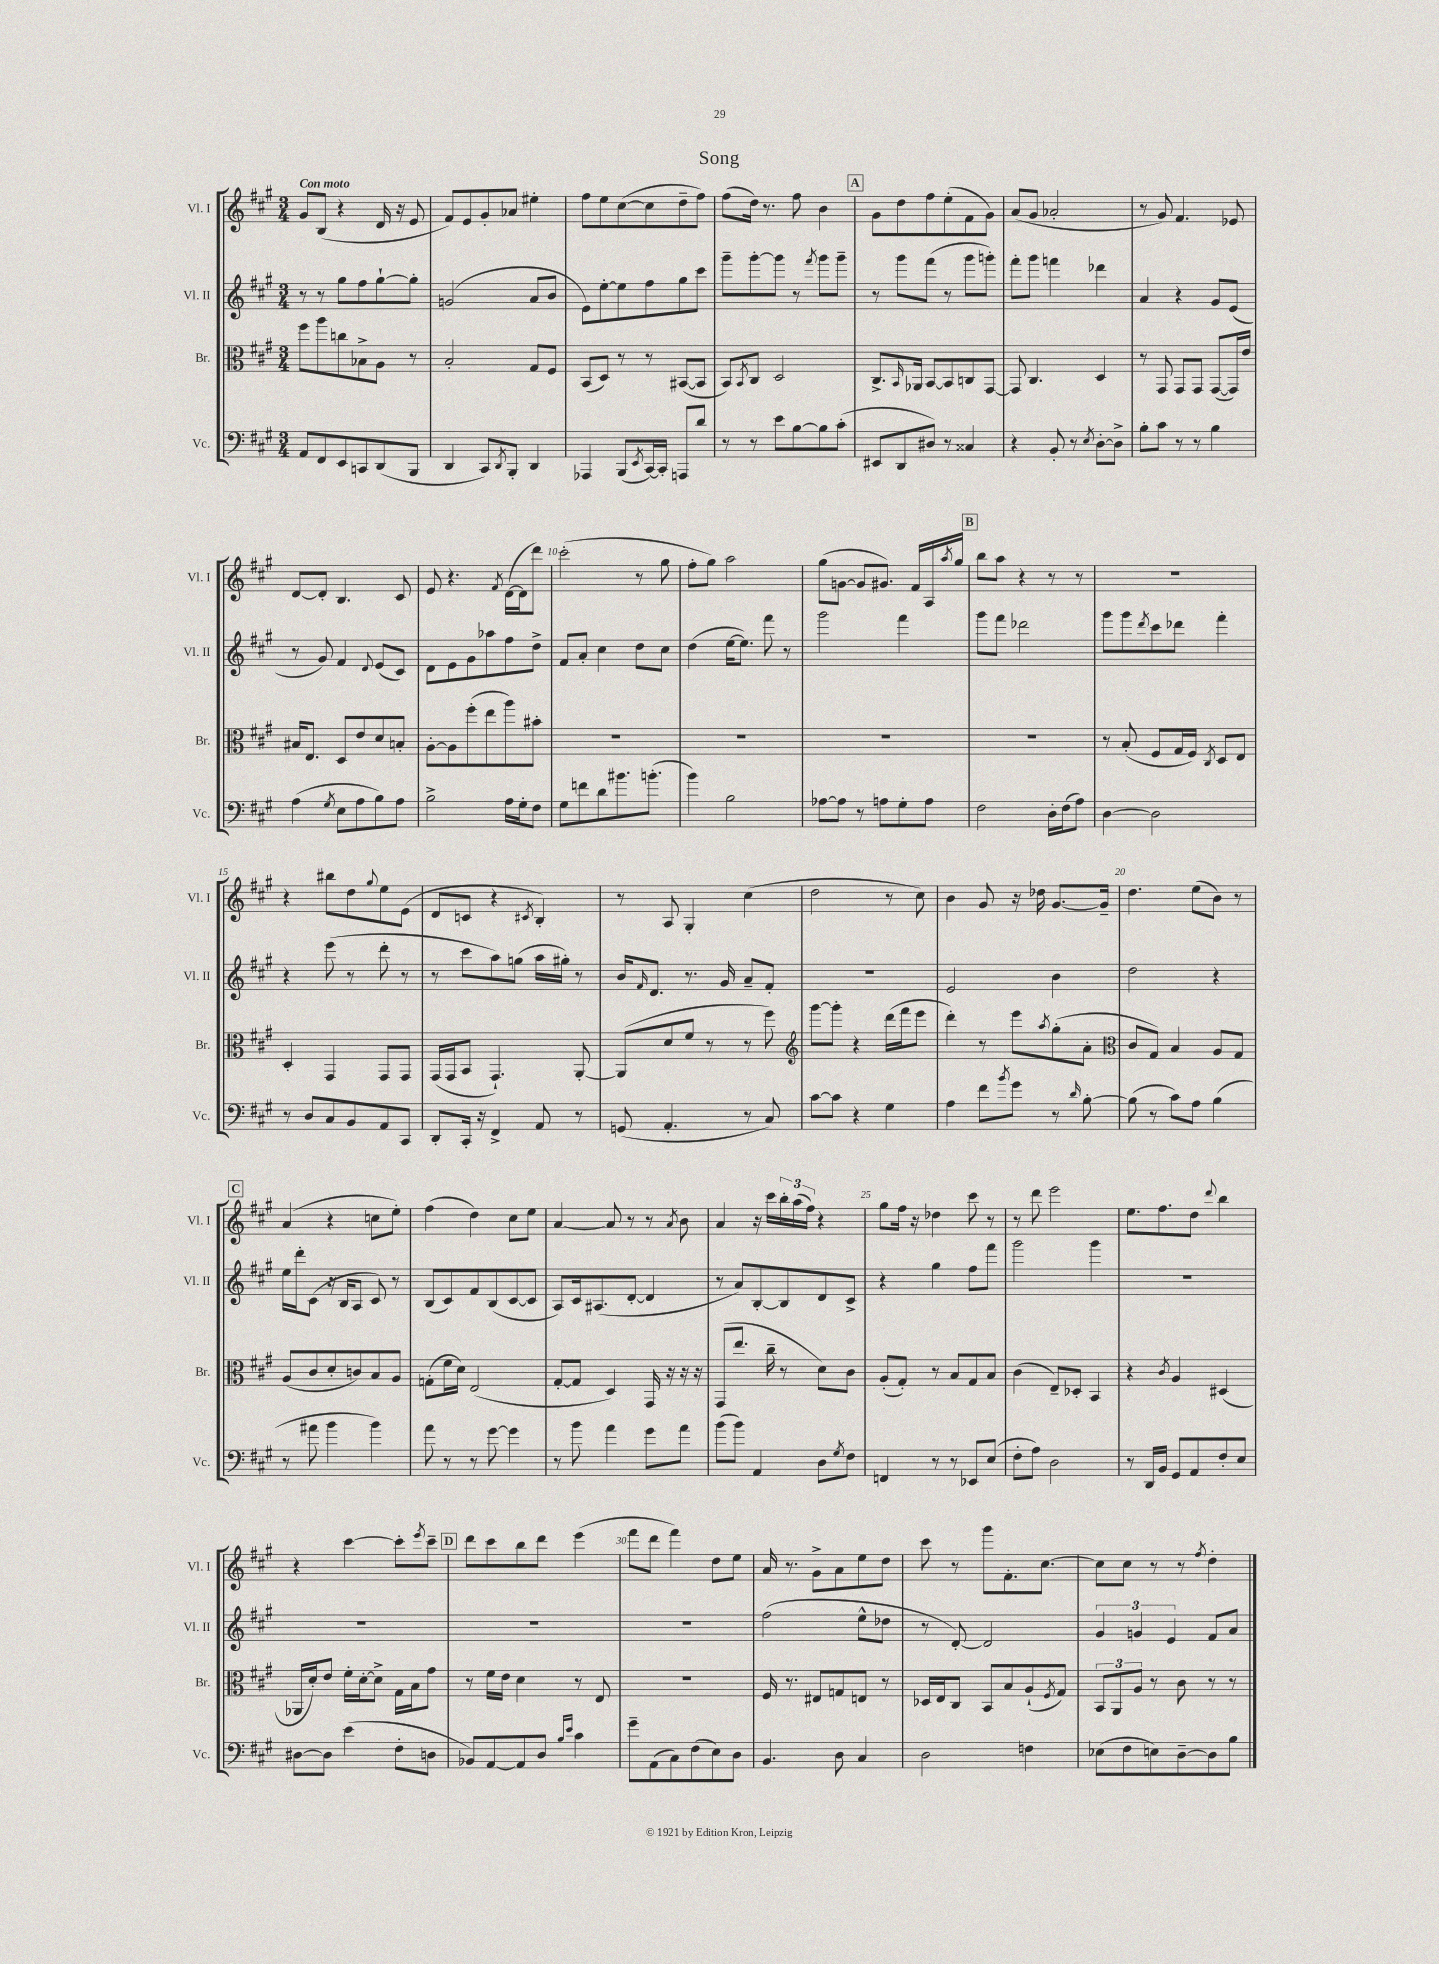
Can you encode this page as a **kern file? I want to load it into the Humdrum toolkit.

**kern	**kern	**kern	**kern
*staff4	*staff3	*staff2	*staff1
*clefF4	*clefC3	*clefG2	*clefG2
*k[f#c#g#]	*k[f#c#g#]	*k[f#c#g#]	*k[f#c#g#]
*M3/4	*M3/4	*M3/4	*M3/4
8AA/L	8ff#\L	8r	8g#/L
8FF#/	8aa\	8r	(8B/J
8EE/	8cc\	8gg#\L	4r
8CC/	8B-^\	8ff#\	.
(8DD/	8A\J	[8gg#`\	16d/
.	.	.	16r
8BBB/J	8r	8gg#'\]J	8e/
=	=	=	=
4DD/	2B'/	(2g/	8f#/L)
.	.	.	8e/
8CC#/L)	.	.	8g#'/
8qDD/	.	.	.
8BBB'/J	.	.	8a-/J
4DD/	8G#/L	8a/L	4ee#'\
.	8F#/J	8b/J	.
=	=	=	=
4AAA-/	(8BB/L	8e\L)	8ff#\L
.	8D/J)	[8ee'\	8ee\
(8BBB/L	8r	8ee\]	([8cc#\
8qEE/	.	.	.
[16CC#/L)	8r	8ff#\	8cc#\]
16CC#'/]JJ	.	.	.
8AAA/L	([8BB#/L	8gg#\	8dd~\
8d/J	8BB#/]J	8ccc#\J	8ff#\J)
=	=	=	=
8r	8BB/L)	8ggg#~\L	(8ff#\L
.	8qBB/	.	.
8r	8C#/J	[8ggg#'\	16dd\Jk)
.	.	.	8.r
8e\L	2D/	8ggg#\]J	.
[8B\	.	8r	8ff#\
.	.	8qfff#/	.
8B\]	.	8ggg#\L	4b\
(8c#'\J	.	8ggg#~\J	.
=	=	=	=
8EE#/L	8.C#^/L	8r	8g#\L
8DD/	.	8ggg#\L	8dd\
.	16qqBB/	.	.
.	16AA-/Jk	.	.
8D#/J)	[8BB/L	(8fff#\J	8ff#\
8r	8BB/]	8r	(8ee'\
4C##/	8C/	8ggg#\L	8f#\
.	[8GG#/J	8ggg'\J)	8g#\J)
=	=	=	=
4r	8GG#/]	8fff#'\L	(8a/L
.	4.C#/	8ggg#\J	8g#/J
8BB'/	.	4fff\	2a-'/
8r	.	.	.
8qE/	.	.	.
[8D'\L	4D/	4ddd-\	.
8D^\]J	.	.	.
=	=	=	=
8B'\L	8r	4a/	8r
8c#\J	8GG#/	.	8g#/)
8r	8GG#/L	4r	4.f#/
8r	8GG#/J	.	.
4B\	([8GG#/L	8g#/L	.
.	16GG#/]L)	(8e/J	8e-/
.	16e/JJ	.	.
=	=	=	=
(4A\	16B#/LK	8r	[8d/L
.	8.E/J	.	.
.	.	8g#/)	8d'/]J
8qG#/	.	.	.
8E\L	8D/L	4f#/	4.B/
8A\	8e/	.	.
.	.	8qqd/	.
8B\)	8d/	(8e/L	.
8A\J	8B'/J	8c#/J)	8c#/
=	=	=	=
2B^\	[8A'\L	8d\L	8e/
.	8A\]	8e\	4.r
.	(8ff#'\	8g#\	.
.	8ee\	8aa-\	.
.	.	.	8qf#/
16A\LL	8aa\)	8ff#\	([16d\LL
16G#'\J	.	.	16d\]J
8F#\J	8b#'\J	8dd^\J	8ddd\J)
=	=	=	=
8G#\L	2.r	8f#/L	(2ccc#'\
8f\	.	8a'/J	.
8d\	.	4cc#\	.
8.b#\	.	.	.
.	.	8dd\L	8r
(8.b'\J	.	.	.
.	.	8cc#\J	8gg#\
=	=	=	=
4b\)	2.r	(4dd\	8ff#'\L
.	.	.	8gg#\J)
2B\	.	[16ee\LK	2aa\
.	.	8.ee\]J)	.
.	.	8fff#\	.
.	.	8r	.
=	=	=	=
[8A-\L	2.r	2ggg#\	(8gg#\L
8A-\]J	.	.	[8g\J
8r	.	.	8g/]L
8A\L	.	.	8.g#/J)
8G#'\	.	4fff#\	.
.	.	.	16f#/LL
8A\J	.	.	16A/
.	.	.	8qaa/
.	.	.	16gg#/JJ
=	=	=	=
2F#\	2.r	8ggg#\L	8bb\L
.	.	8fff#\J	8aa\J
.	.	2ddd-\	4r
16D'\LL	.	.	8r
(16F#\J	.	.	.
8A\J)	.	.	8r
=	=	=	=
[4D\	8r	8ggg#\L	2.r
.	(8B'/	8ggg#\	.
.	.	8qddd/	.
2D\]	8F#/L	8ccc#\	.
.	16G#/L	8ddd-\J	.
.	16F#/JJ)	.	.
.	8qC#/	.	.
.	8D/L	4fff#'\	.
.	8E/J	.	.
=	=	=	=
8r	4D'/	4r	4r
8D/L	.	.	.
8C#/	4GG#/	(8eee\	8bb#\L
8BB/	.	8r	8dd\
.	.	.	8qqgg#/
8AA/	8GG#/L	8ddd'\	8ee\
8CC#/J	8GG#/J	8r	(8e\J
=	=	=	=
8DD'/L	(16GG#/LL	8r	8d/L
.	16GG#/J	.	.
16CC#'/Jk	8BB/J	8ccc#\L	8c/J
16r	.	.	.
4FF#^/	4.GG#`/)	8aa\)	4r
.	.	(8gg\J	.
.	.	.	8qc#/
8AA/	.	16aa\LL	4B'/)
.	.	16gg#'\JJ)	.
8r	[8AA'/	8r	.
=	=	=	=
(8GG/	(8AA/]L	16b/LK	8r
.	.	16qqf#/	.
.	.	8.d/J	.
4.AA'/	8d/	.	8A/
.	8f#/J	8.r	4G#'/
.	8r	.	.
.	.	16g#/	.
8r	8r	8a~/L	(4cc#\
8C#/)	8ff#\)	8f#'/J	.
=	=	=	=
*	*clefG2	*	*
[8c#\L	[8ggg#\L	2.r	2dd\
8c#\]J	8ggg#'\]J	.	.
4r	4r	.	.
4G#\	(16ddd\LL	.	8r
.	16fff#\J	.	.
.	8eee\J	.	8cc#\)
=	=	=	=
4A\	4ddd'\)	2e/	4b\
8f#\L	8r	.	8g#/
8qb/	.	.	.
8g#\J	8eee\L	.	16r
.	.	.	16dd-\
.	8qaa/	.	.
8r	(8gg#'\	4b\	[8.g#/L
16qqd/	.	.	.
[8B'\	8a'\J	.	.
.	.	.	16g#~/]Jk
=	=	=	=
*	*clefC3	*	*
(8B\]	8c#/L	2dd\	4.dd\
8r	8G#/J)	.	.
8c#\L)	4B/	.	.
8A\J	.	.	(8ee\L
(4B\	8A/L	4r	8b\J)
.	8G#/J	.	8r
=	=	=	=
8r	(8A/L	16ee\LL	(4a/
.	.	16ddd'\J	.
8a#\	8c#/	(8c#\J	.
4b\	8d'/	16r	4r
.	.	16B/LK	.
.	8c/)	8A/J	.
4b\)	8B/	8c#/)	8cc\L
.	8A/J	8r	8ee'\J)
=	=	=	=
8a\	(8G'\L	(8B/L	(4ff#\
8r	16f#\L	8c#/)	.
.	16d\JJ)	.	.
8r	(2E/	8f#/	4dd\)
[8g#\	.	(8B/	.
4g#\]	.	[8c#/	8cc#\L
.	.	8c#/]J	8ee\J
=	=	=	=
8r	[8G#'/L	8A/L)	[4a/
8b\	8G#/]J	16c#/k	.
.	.	(8.A#/	.
4a\	4D/)	.	8a/]
.	.	[8d'/J	8r
8g#\L	16GG#/	4d/]	8r
.	16r	.	.
.	.	.	8qa/
8a\J	16r	.	8b\
.	16r	.	.
=	=	=	=
(8b\L	(8GG#/L	8r	4a/
8b\J)	8.ee/J	8a/L)	.
4AA/	.	[8B'/	16r
.	16cc#~\	.	16ccc#\LL
.	8r	8B/]	24bb'\
.	.	.	(24aa\
.	.	.	24ff#\JJ)
8D\L	8d\L)	8d/	4r
8qG#/	.	.	.
8F#\J	8c#\J	8c#^/J	.
=	=	=	=
4FF/	(8A'/L	4r	8gg#\L
.	8G#'/J)	.	16ff#\Jk
.	.	.	16r
8r	8r	4gg#\	4dd-\
8r	8B/L	.	.
8EE-/L	8G#/	8ff#\L	8ccc#\
(8E/J	8B/J	8fff#\J	8r
=	=	=	=
8F#'\L	(4c#\	2ggg#\	8r
8A\J)	.	.	8ddd\
2D\	8E~/L)	.	2eee\
.	8D-'/J	.	.
.	4BB/	4ggg#\	.
=	=	=	=
8r	4r	2.r	8.ee\L
16DD/LL	.	.	.
16BB/JJ	.	.	8.ff#\
.	8qc#/	.	.
8GG#/L	4A/	.	.
8AA/	.	.	8dd\J
.	.	.	8qqddd/
8F#'/	(4D#/	.	4bb\
8E/J	.	.	.
=	=	=	=
[8D#\L	16AA-/LL	2.r	4r
.	16d'/J)	.	.
8D#\]J	8e/J	.	.
(4e\	16f#'\LL	.	[4ccc#\
.	[16d'\J	.	.
.	8d^\]J	.	.
8F#'\L	16G#\LL	.	8ccc#'\]L
.	16B\J	.	.
.	.	.	8qeee/
8D\J	8g#\J	.	8ccc#~\J
=	=	=	=
8BB-/L)	8r	2.r	8ddd\L
[8AA/	16f#\LL	.	8ccc#\
.	16e\JJ	.	.
8AA/]	4d\	.	8bb\
8D/J	.	.	8ddd\J
16qqB/LL	.	.	.
16qqe/JJ	.	.	.
4c#\	8r	.	(4eee\
.	8E/	.	.
=	=	=	=
8g#~\L	2.r	2.r	8fff#\L
(8AA\	.	.	8ddd\J
8C#\)	.	.	4fff#\)
(8F#\	.	.	.
8E\)	.	.	8dd\L
8D\J	.	.	8ee\J
=	=	=	=
4.BB/	16F#/	(2ff#\	16a/
.	8.r	.	8.r
.	8E#/L	.	8g#^\L
8D\	8G/	.	8a\
4C#/	8E/J	8ee^^\L	8ee\
.	8r	8dd-\J	8dd\J
=	=	=	=
2D\	16D-/LL	8r	8ccc#\
.	16E/J	.	.
.	8C#/J	[8d'/)	8r
.	8BB/L	2d/]	8ggg#\L
.	8B/	.	8.f#'\
4F\	(8A`/	.	.
.	.	.	[8.cc#\J
.	8qF#/	.	.
.	8G#/J)	.	.
=	=	=	=
(8E-\L	12BB/L	6g#/	8cc#\]L
.	12AA/	.	.
8F#\	.	.	8cc#\J
.	12A/J	6g/	.
8E\)	8r	.	8r
.	.	6e/	.
[8D~\	8c#\	.	8r
.	.	.	8qff#/
8D\]	8r	8f#/L	4dd'\
8B\J	8r	8a/J	.
==	==	==	==
*-	*-	*-	*-
